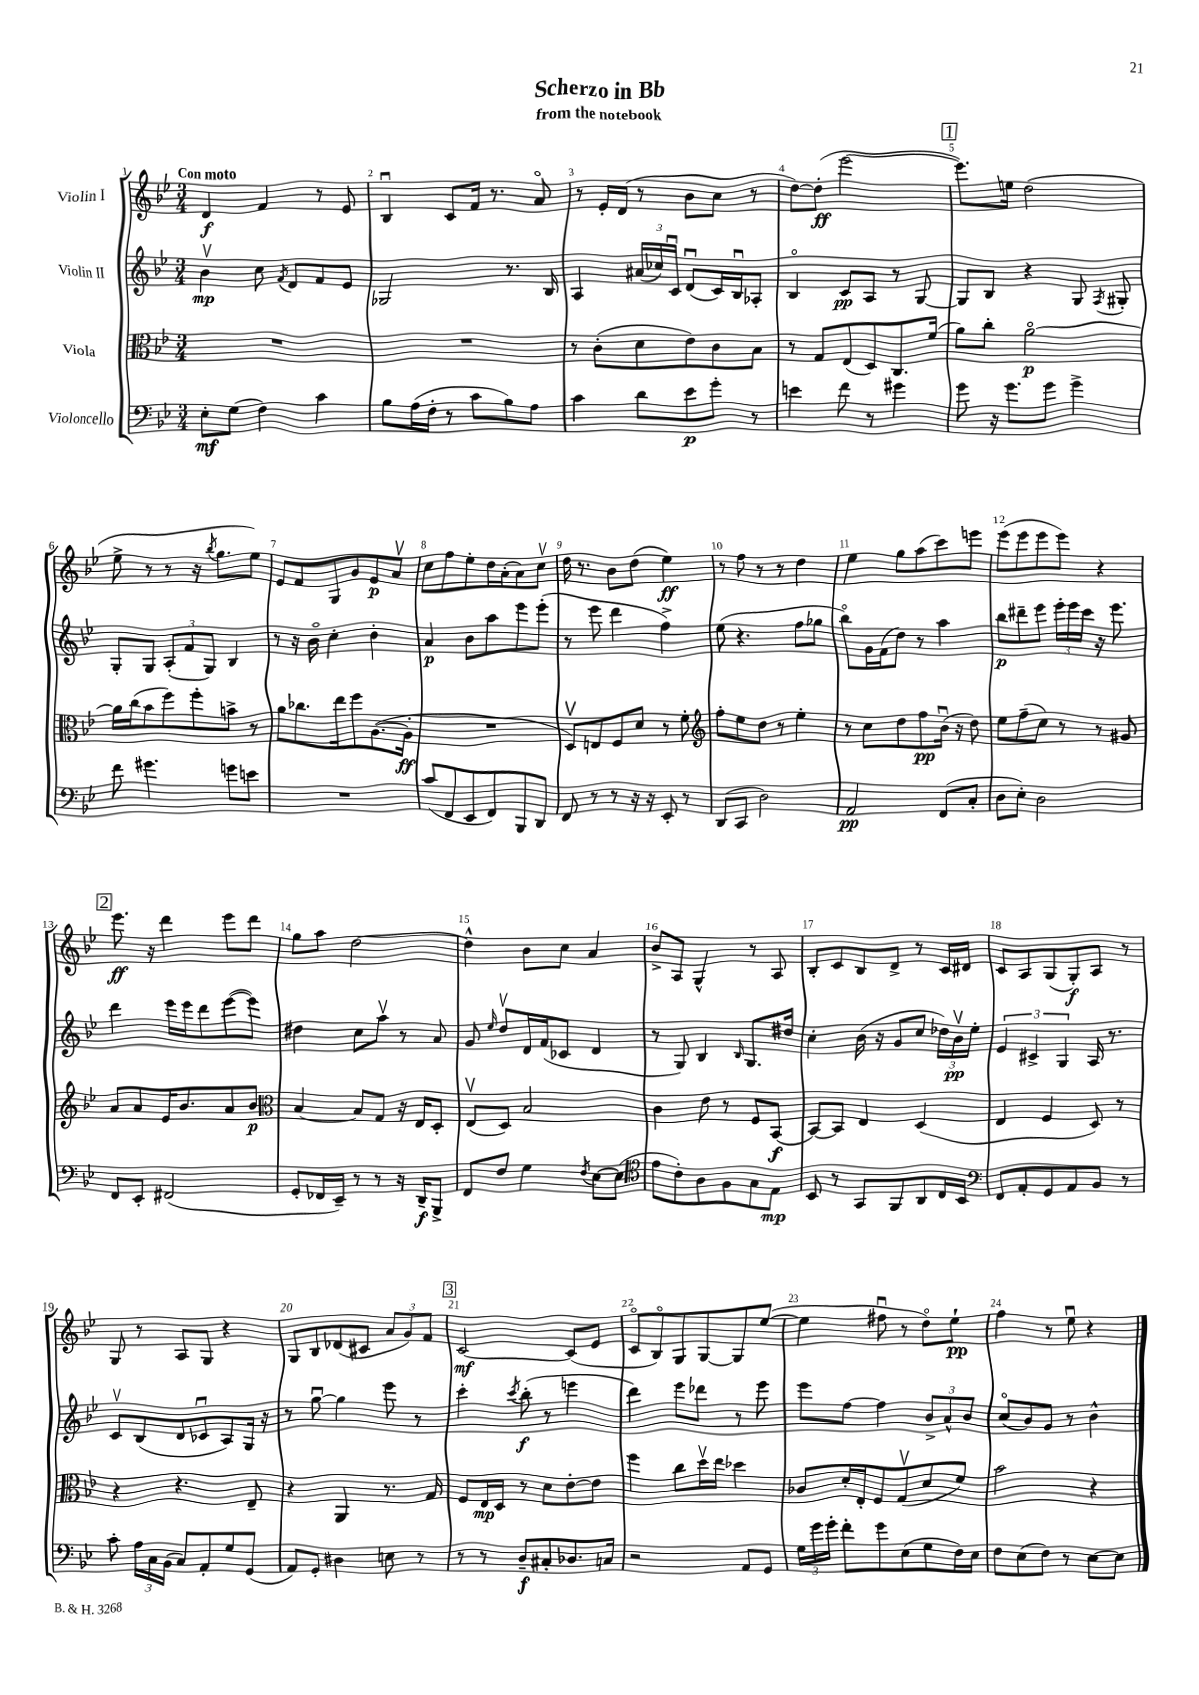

**kern	**kern	**kern	**kern
*staff4	*staff3	*staff2	*staff1
*clefF4	*clefC3	*clefG2	*clefG2
*k[b-e-]	*k[b-e-]	*k[b-e-]	*k[b-e-]
*M3/4	*M3/4	*M3/4	*M3/4
8E-'\L	2.r	4b-v\	4d/
(8G\J	.	.	.
4F\)	.	8cc\	4f/
.	.	8qf/	.
.	.	8d/L	.
4c\	.	8f/	8r
.	.	8e-/J	8e-/
=	=	=	=
8B-\L	2.r	2G-/	4B-u/
(16A\L	.	.	.
16F'\JJ	.	.	.
8r	.	.	8c/L
8c\L	.	.	16f/Jk
.	.	.	8.r
8B-\)	.	8.r	.
8A\J	.	.	8ao/
.	.	16B-/	.
=	=	=	=
4c\	8r	4A/	8r
.	(8c'\L	.	16e-'/LL
.	.	.	(16d/JJ
8d\L	8d\	(24a#/LL	8r
.	.	24cc-/)	.
.	.	24cu/JJ	.
8e-\	8e-\)	(8du/L	8b-\L
8g'\J	8c\	16c/L)	8cc\J
.	.	16B-u/J	.
8r	8B-\J	8A-'/J	8r
=	=	=	=
4e\	8r	4B-o/	[8dd\L)
.	8G/L	.	(8dd'\]J
8f\	(8E-/	8c/L	[2eee-\
8r	8D/)	8A/J	.
4g#\	8.C/	8r	.
.	.	[8G/	.
.	(16f/Jk	.	.
=	=	=	=
8g\	8a\L)	8G/]L	8.eee-\]L)
16r	8cc'\J	8B-/J	.
8.g\L	.	.	16ee\Jk
.	[2ao\	4r	(2dd\
8g\J	.	.	.
4g^\	.	8G/	.
.	.	8qF/	.
.	.	8G#'/	.
=	=	=	=
8f\	16a\]LL	8G'/L	8ee-^\
.	(16cc\J	.	.
4.g#\	8b-\	8G/J	8r
.	8ff\)	(12A'/L	8r
.	.	12f/	.
.	8ff'\	.	16r
.	.	12G/J)	.
.	.	.	8qbb-/
.	.	.	8.gg\L
8g\L	8b^\J	4B-/	.
8e\J	8r	.	8ee-\J)
=	=	=	=
2.r	8a\L	8r	8e-/L
.	8.cc-\	16r	8f/
.	.	16b-o\	.
.	.	4cc'\	8G/
.	16ee-\k	.	.
.	8ff\	.	8g/
.	([8.A\	4b-'\	8e-/
.	.	.	8av/J
.	16A'\]Jk	.	.
=	=	=	=
(8c/L	2.r	4a/	8cc\L
8FF/	.	.	8ff\
8EE-/	.	8b-\L	8ee-'\
8FF/)	.	8aa\	16dd\L
.	.	.	(16a'\J
8BBB-/	.	8eee-\	8a\)
8DD/J	.	(8eee-'\J	8ccv\J
=	=	=	=
8FF/	8Dv/L)	8r	16dd\
.	.	.	8.r
8r	8E/	8eee-\	.
8r	8F/	4ddd\	8b-\L
16r	8d/J	.	(8dd\J
16r	.	.	.
8EE-'/	8r	4ff^\)	4ee-\)
8r	8f'\	.	.
=	=	=	=
*	*clefG2	*	*
(8DD/L	8ff'\L	(8ee-\	8r
8CC/J	8ee-\	4.r	8ff\
2D\)	8dd\J	.	8r
.	8r	.	8r
.	4ee-'\	8ff\L	4dd\
.	.	8gg-\J	.
=	=	=	=
2AA/	8r	8bb-o\L)	4ee-\
.	8cc\L	16g\L	.
.	.	(16f\J	.
.	8dd\	8dd\J)	8gg\L
.	8ff\	8r	(8aa\
(8FF/L	(16b-u\Jk	4aa\	8ccc\)
.	16r	.	.
8C'/J	8dd\)	.	8eee\J
=	=	=	=
8D\L	8ee-\L	8bb-\L	(8eee-\L
8E-'\J)	(8ff~\	8ddd#~\	8eee-\
2D\	8cc\J)	8eee-\J	8eee-\
.	8r	24eee-'\LL	8eee-\J)
.	.	24eee-\	.
.	.	24ccc\JJ	.
.	8r	16r	4r
.	.	8.eee-\	.
.	8g#/	.	.
=	=	=	=
8FF/L	8a/L	4ddd\	8.eee-\
8EE-'/J	8a/	.	.
.	.	.	16r
(2FF#/	16e-/K	16eee-\LL	4ddd\
.	8.b-/	16eee-\J	.
.	.	8ddd\	.
.	8a/	([8eee-\	8eee-\L
.	8b-/J	8eee-\]J)	8ddd\J
=	=	=	=
*	*clefC3	*	*
8GG'/L	[4B-/	4dd#\	8gg\L
16FF-/L	.	.	8aa\J
16EE-~/JJ)	.	.	.
8r	8B-/]L	8cc\L	[2dd\
8r	8G/J	8aav\J	.
16r	16r	8r	.
16DD~/LK	16E-/LK	.	.
8BBB-^/J	8D'/J	8a/	.
=	=	=	=
8FF/L	(8E-v/L	8g/	4dd^^\]
.	.	16qqee-/	.
8F/J	8D/J)	8ddv/L	.
4G\	2B-/	16d/L	8b-\L
.	.	(16f/J	.
.	.	8c-/J	8cc\J
8qF/	.	.	.
[8E-\L	.	4d/	4a/
(8E-\]J	.	.	.
=	=	=	=
*clefC4	*	*	*
8e-\L	4c\	8r	8b-^/L
8c'\)	.	8G/)	8A/J
8A\	8e-\	4B-/	4G^^/
8F\	8r	.	.
.	.	16qqB-/	.
8G\	8F/L	8.G/L	8r
8E-\J	[8BB-/J	.	8A/
.	.	16dd#/Jk	.
=	=	=	=
8BB-/	8BB-/_L	4cc'\	8B-'/L
8r	8BB-/]J	.	8c/
8GG/L	4E-/	(16b-\	8B-/
.	.	16r	.
8FF/	.	8g/L	8d^/J
8AA/	(4D/	8cc/J	8r
16C/L	.	24dd-\LL)	16c/LL
.	.	24b-v\	.
16BB-/JJ	.	.	16d#/JJ
.	.	24ee-'\JJ	.
=	=	=	=
*clefF4	*	*	*
8FF/L	4E-/	6e-/	8c/L
8AA'/	.	.	8A/
.	.	6c#^/	.
8GG/	4F/	.	(8G/
.	.	6G/	.
8AA/	.	.	8G'/)
8BB-/J	8D/)	16A/	8A/J
.	.	8.r	.
8r	8r	.	8r
=	=	=	=
8c'\	4r	8cv/L	8G/
24A\LL	.	(8B-/	8r
24C\	.	.	.
(24BB-\JJ	.	.	.
8C/L)	4.r	8d/	8A/L
8AA'/	.	8c-u/	8G/J
8G/	.	8A/)	4r
(8GG/J	8E-~/	16G/Jk	.
.	.	16r	.
=	=	=	=
8AA/L)	4r	8r	8G/L
8GG'/J	.	[8ggu\	8B-/
4D#\	4AA/	4gg\]	(8d-/
.	.	.	8c#/J
8E\	8.r	8eee-\	12a/L
.	.	.	12g/)
8r	.	8r	.
.	.	.	12f/J
.	16G/	.	.
=	=	=	=
8r	8F/L	4ccc'\	[2c/
8r	16E-/L	.	.
.	16D/JJ	.	.
.	.	8qccc/	.
8D~/L	8r	(8bb-'\	.
8C#'/	8d\L	8r	.
8.D-/	[8e-'\	4eee\	(8c/]L
.	8e-\]J	.	8e-/J
16C/Jk	.	.	.
=	=	=	=
2r	4ff\	4ddd\)	8co/L
.	.	.	8B-o/)
.	8cc\L	8eee-\L	8G/
.	16ddv\L	8ddd-\J	[8G/
.	16ee-\JJ	.	.
8AA/L	4dd-\	8r	8G/]
8GG/J	.	8eee-\	([8ee-/J
=	=	=	=
24G\LL	8c-/L	8eee-\L	4ee-\]
24g\	.	.	.
24g'\JJ	.	.	.
8f'\L	16d'/L	[8ff\J	.
.	16E-'/J	.	.
8g\	8F/	4ff\]	8ff#u\
(8E-\	(8Gv/	.	8r
8G\	8d/	12b-^/L	8ddo\L)
.	.	12a^^/	.
16F\L)	8f/J)	.	8ee-`\J
.	.	12b-/J	.
16E-\JJ	.	.	.
=	=	=	=
8F\L	2b-\	(8cco/L	4ff\
(8E-\	.	8b-/)	.
8F\J)	.	8g/J	8r
8r	.	8r	8ee-u\
[8E-\L	4r	4b-^^\	4r
8E-\]J	.	.	.
==	==	==	==
*-	*-	*-	*-
